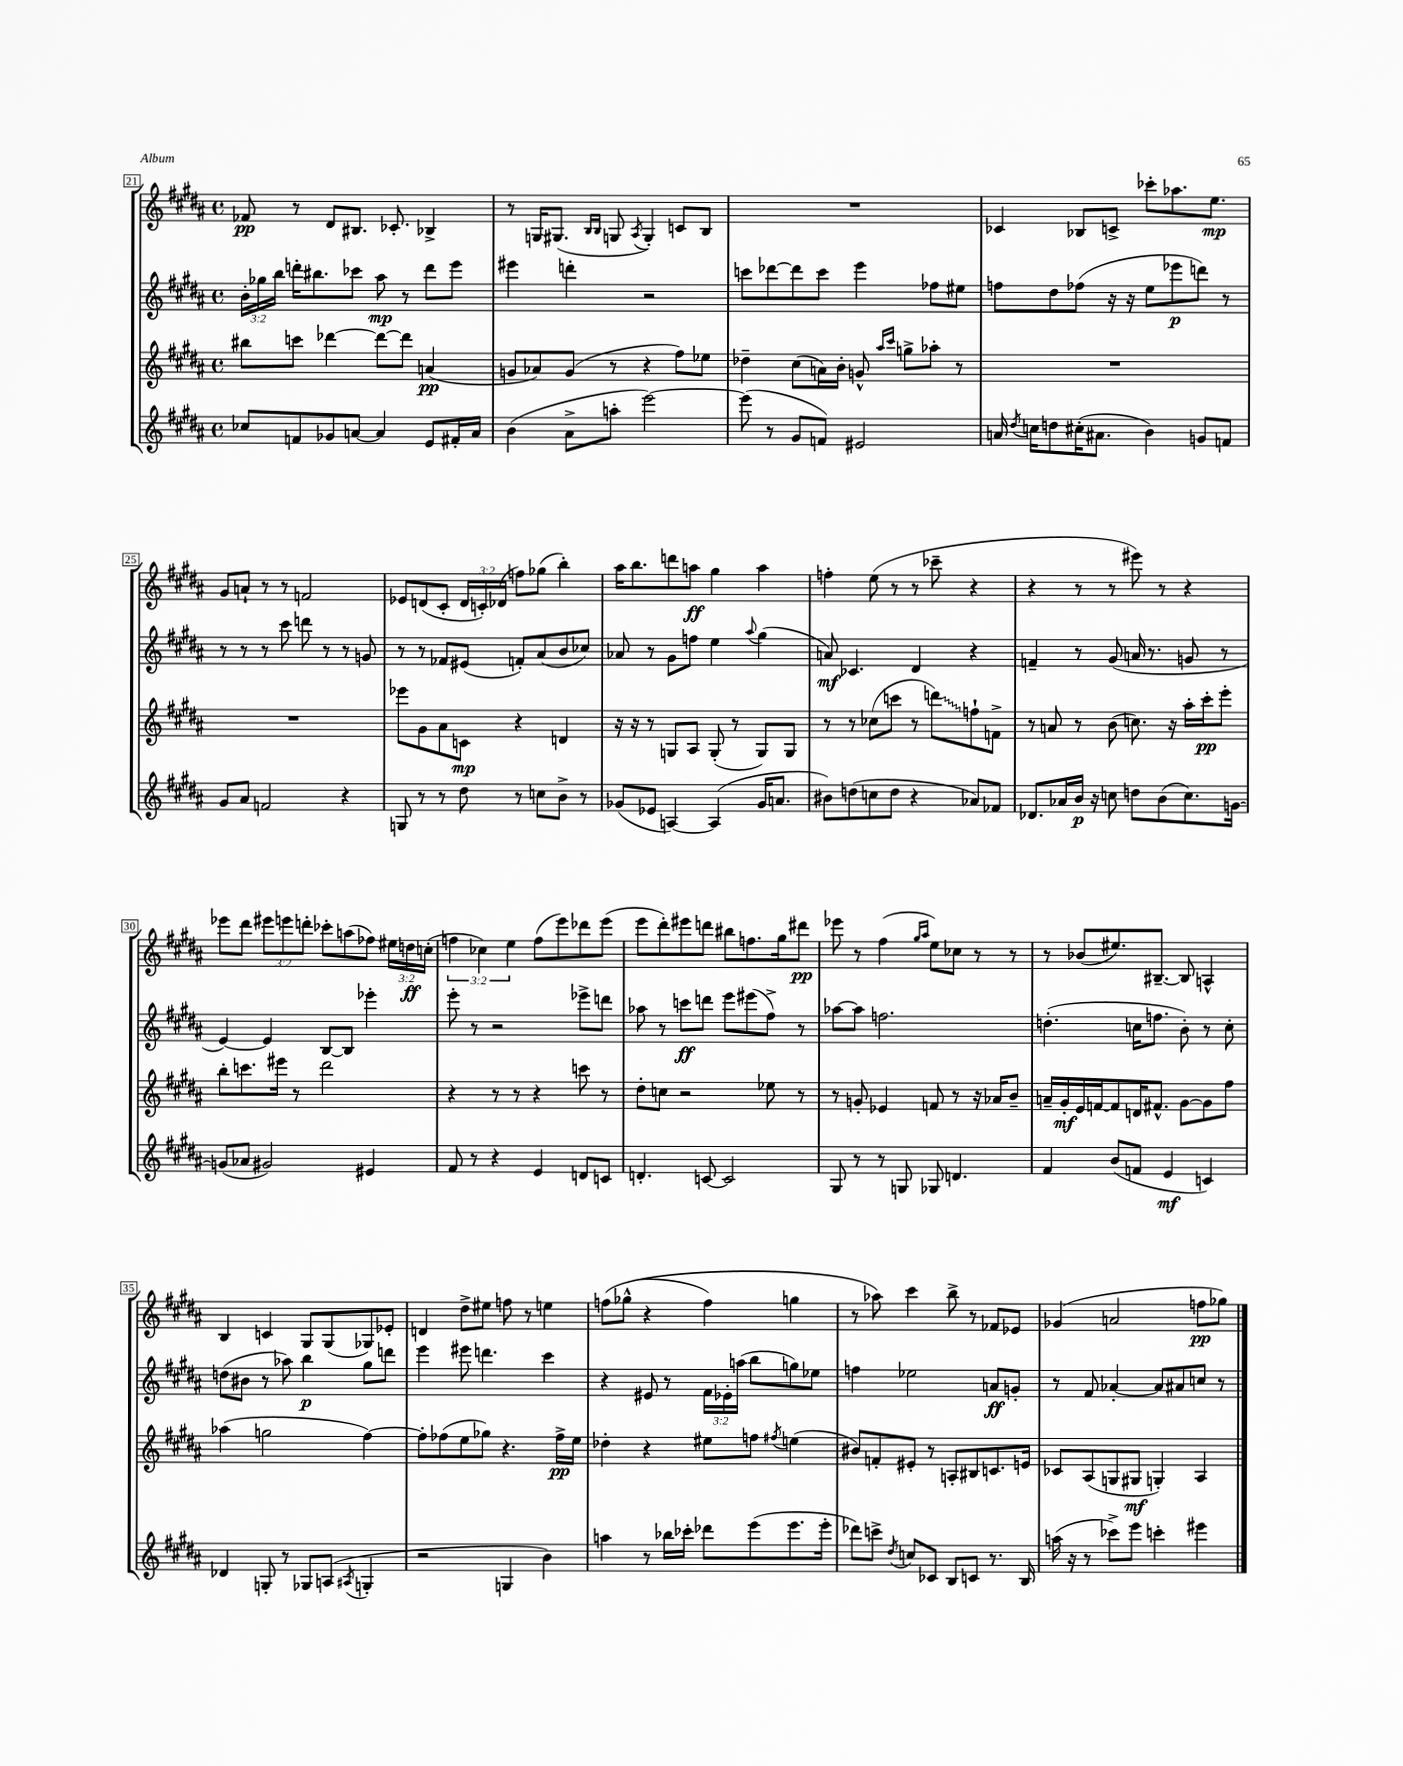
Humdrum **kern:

**kern	**kern	**kern	**kern
*staff4	*staff3	*staff2	*staff1
*clefG2	*clefG2	*clefG2	*clefG2
*k[f#c#g#d#a#]	*k[f#c#g#d#a#]	*k[f#c#g#d#a#]	*k[f#c#g#d#a#]
*M4/4	*M4/4	*M4/4	*M4/4
*met(c)	*met(c)	*met(c)	*met(c)
8cc-	8bb#	24b'	8f-
.	.	24gg-	.
.	.	24bb	.
8f	8ccc	16ddd'	8r
.	.	8.bb#	.
8g-	[4ddd-	.	8d#
[8a	.	8ccc-	8.B#
4a]	8ddd-_	8aa#	.
.	.	.	8.c-'
.	8ddd-]	8r	.
8e	(4a	8ddd	4B-^
16f#'	.	8eee	.
16a	.	.	.
=	=	=	=
(4b	8g	4eee#	8r
.	8a-)	.	16G
.	.	.	(8.G#
8a#^	(8g	4ddd'	.
.	.	.	16qqB
.	.	.	16qqB
8aa'	8r	.	8G
.	.	.	8qA#
[2eee)	4r	2r	4G')
.	8ff#)	.	8c
.	8ee-	.	8B
=	=	=	=
(8eee]	4dd-~	8ccc	1r
8r	.	[8ddd-	.
8g#	(8cc#	8ddd-]	.
8f)	16a)	8ccc	.
.	16b'	.	.
2e#	8g^^	4eee	.
.	16qqaa#	.	.
.	16qqccc#	.	.
.	8gg^	.	.
.	8aa-'	8ff-	.
.	8r	8ee#	.
=	=	=	=
16a	1r	8ff	4c-
8qdd#	.	.	.
16cc	.	.	.
8dd	.	8dd#	.
(16cc#'	.	(8ff-	8B-
8.a#	.	.	.
.	.	16r	8c^
.	.	16r	.
4b)	.	8ee	8ccc-'
.	.	8eee-	8.aa-
8g	.	8ddd)	.
.	.	.	8.ee
8f	.	8r	.
=	=	=	=
8g#	1r	8r	8g#
8a#	.	8r	8a`
2f	.	8r	8r
.	.	8ccc#	8r
.	.	8ddd	2f
.	.	8r	.
4r	.	8r	.
.	.	8g	.
=	=	=	=
8G	8eee-	8r	8e-
8r	8g#	8r	(8d
8r	8a#	8f-	8c#'
8dd#	8c	(8e#	24d
.	.	.	24c')
.	.	.	(24d-
8r	4r	8f')	8ff)
8cc	.	(8a#	(8gg-
8b^	4d	8b	4bb')
8r	.	8cc-)	.
=	=	=	=
(8g-	16r	8a-	16aa#
.	16r	.	8.bb
8e-	8r	8r	.
[4A)	8G	8g#	8ddd
.	8A#	8ff	8aa
(4A]	(8G'	4ee	4gg#
.	8r	.	.
.	.	8qqaa#	.
16g-	8G)	(4gg#	4aa
8.a	.	.	.
.	8G	.	.
=	=	=	=
8b#)	8r	8a)	4ff'
(8dd	8r	4.c-	.
8cc	(8cc-	.	(8ee
8dd	8ccc	.	8r
4r	8r	4d#	8r
.	8ddd)	.	8ccc-~
8a-)	8ff`	4r	4r
8f-	8f^	.	.
=	=	=	=
8.d-	8r	4f~	4r
.	8a	.	.
16a-	.	.	.
16b	8r	8r	8r
16r	.	.	.
8cc	(8b	(8g#	8r
8dd	8.cc)	16a	8eee#)
.	.	8.r	.
(8b	.	.	8r
.	16r	.	.
8.cc)	16aa#'	8g	4r
.	16ccc#'	.	.
.	8eee'	8r	.
[16g	.	.	.
=	=	=	=
(8g]	8bb'	[4e)	8eee-
8a-	8.ccc	.	8ddd#
2g#)	.	4e]	12eee#
.	16eee#	.	.
.	.	.	12eee
.	8r	.	.
.	.	.	12ddd'
.	2ddd#	[8B	8ccc-'
.	.	8B]	(8aa
4e#	.	4eee-'	8ff-)
.	.	.	24ee#
.	.	.	24dd
.	.	.	(24cc'
=	=	=	=
8f#	4r	8eee'	6ff
8r	.	8r	.
.	.	.	6cc-)
4r	8r	2r	.
.	.	.	6ee
.	8r	.	.
4e	4r	.	(8ff
.	.	.	8eee)
8d	8ccc	8eee-^	8ddd-
8c	8r	8ddd	(8eee
=	=	=	=
4.d'	8dd#'	8aa-	8eee
.	8cc	8r	8ddd#')
.	2r	8ccc	8eee#
[8c	.	8ddd	8ddd
2c]	.	8eee	8bb#
.	.	(8eee#	8.ff
.	8ee-	8ff#^)	.
.	.	.	16gg#
.	8r	8r	8ddd#
=	=	=	=
8G#	8r	[8aa-	8eee-
8r	8g'	8aa-]	8r
8r	4e-	2.ff	(4ff#
8G	.	.	.
.	.	.	16qqgg#
.	.	.	16qqaa#
8G-	8f	.	8ee)
4.d	8r	.	8cc-
.	16r	.	8r
.	16a-	.	.
.	8b~	.	8r
=	=	=	=
4f#	16a~	(4.dd'	8r
.	16g#'	.	.
.	16e	.	(8b-
.	[16f	.	.
(8b	8f]	.	8.ee#)
8f	16d	16cc	.
.	8.f#^^	8.ff	[8.B#~
4e	.	.	.
.	[8g#	8b')	8B#]
4c)	8g#]	8r	4A^^
.	8ff#	8cc'	.
=	=	=	=
4d-	(4aa-	(8dd	4B
.	.	8b#	.
8G'	2gg	8r	4c
8r	.	8aa-)	.
8G-	.	4bb	8G#
(8A	.	.	(8G#
8qA#	.	.	.
4G'	[4ff#)	8gg#	8G-)
.	.	8ddd	8e-'
=	=	=	=
2r	8ff#']	4eee	4d
.	(8ff-	.	.
.	8ee	8eee#	8dd#^
.	8gg-)	4.ddd	8ee#
4G	4.r	.	8ff
.	.	.	8r
4b)	.	4ccc#	4ee
.	16ff-^	.	.
.	16ee	.	.
=	=	=	=
4aa	4dd-'	4r	&(8ff
.	.	.	(8gg-^^
8r	4r	8e#	4r
16bb-	.	8r	.
16ccc-'	.	.	.
8ddd-	8ee#	24f#	4ff)
.	.	24e-'	.
.	.	(24aa	.
(8eee	8ff	8bb	.
.	8qff#	.	.
8.eee	(4ee	8gg)	4gg
.	.	8ee-	.
16eee'	.	.	.
=	=	=	=
8ddd-)	8b#)	4ff	8r
8ccc^	8f'	.	8aa-&)
8qdd#	.	.	.
8cc	8e#'	2ee-	4ccc#
8c-	8r	.	.
8B	8A'	.	8bb^
8c	8B#	.	8r
8.r	8.c	8a	8f-
.	.	8g'	8e-
16B	16e	.	.
=	=	=	=
(16aa	8c-	8r	(4g-
16r	.	.	.
8r	(8A#	8f#	.
8ccc-^)	8G	[4a-'	2a
8eee	8G#	.	.
4ccc'	4G')	8a-]	.
.	.	8a#	.
4eee#	4A#	8cc	8ff
.	.	8r	8gg-)
==	==	==	==
*-	*-	*-	*-
